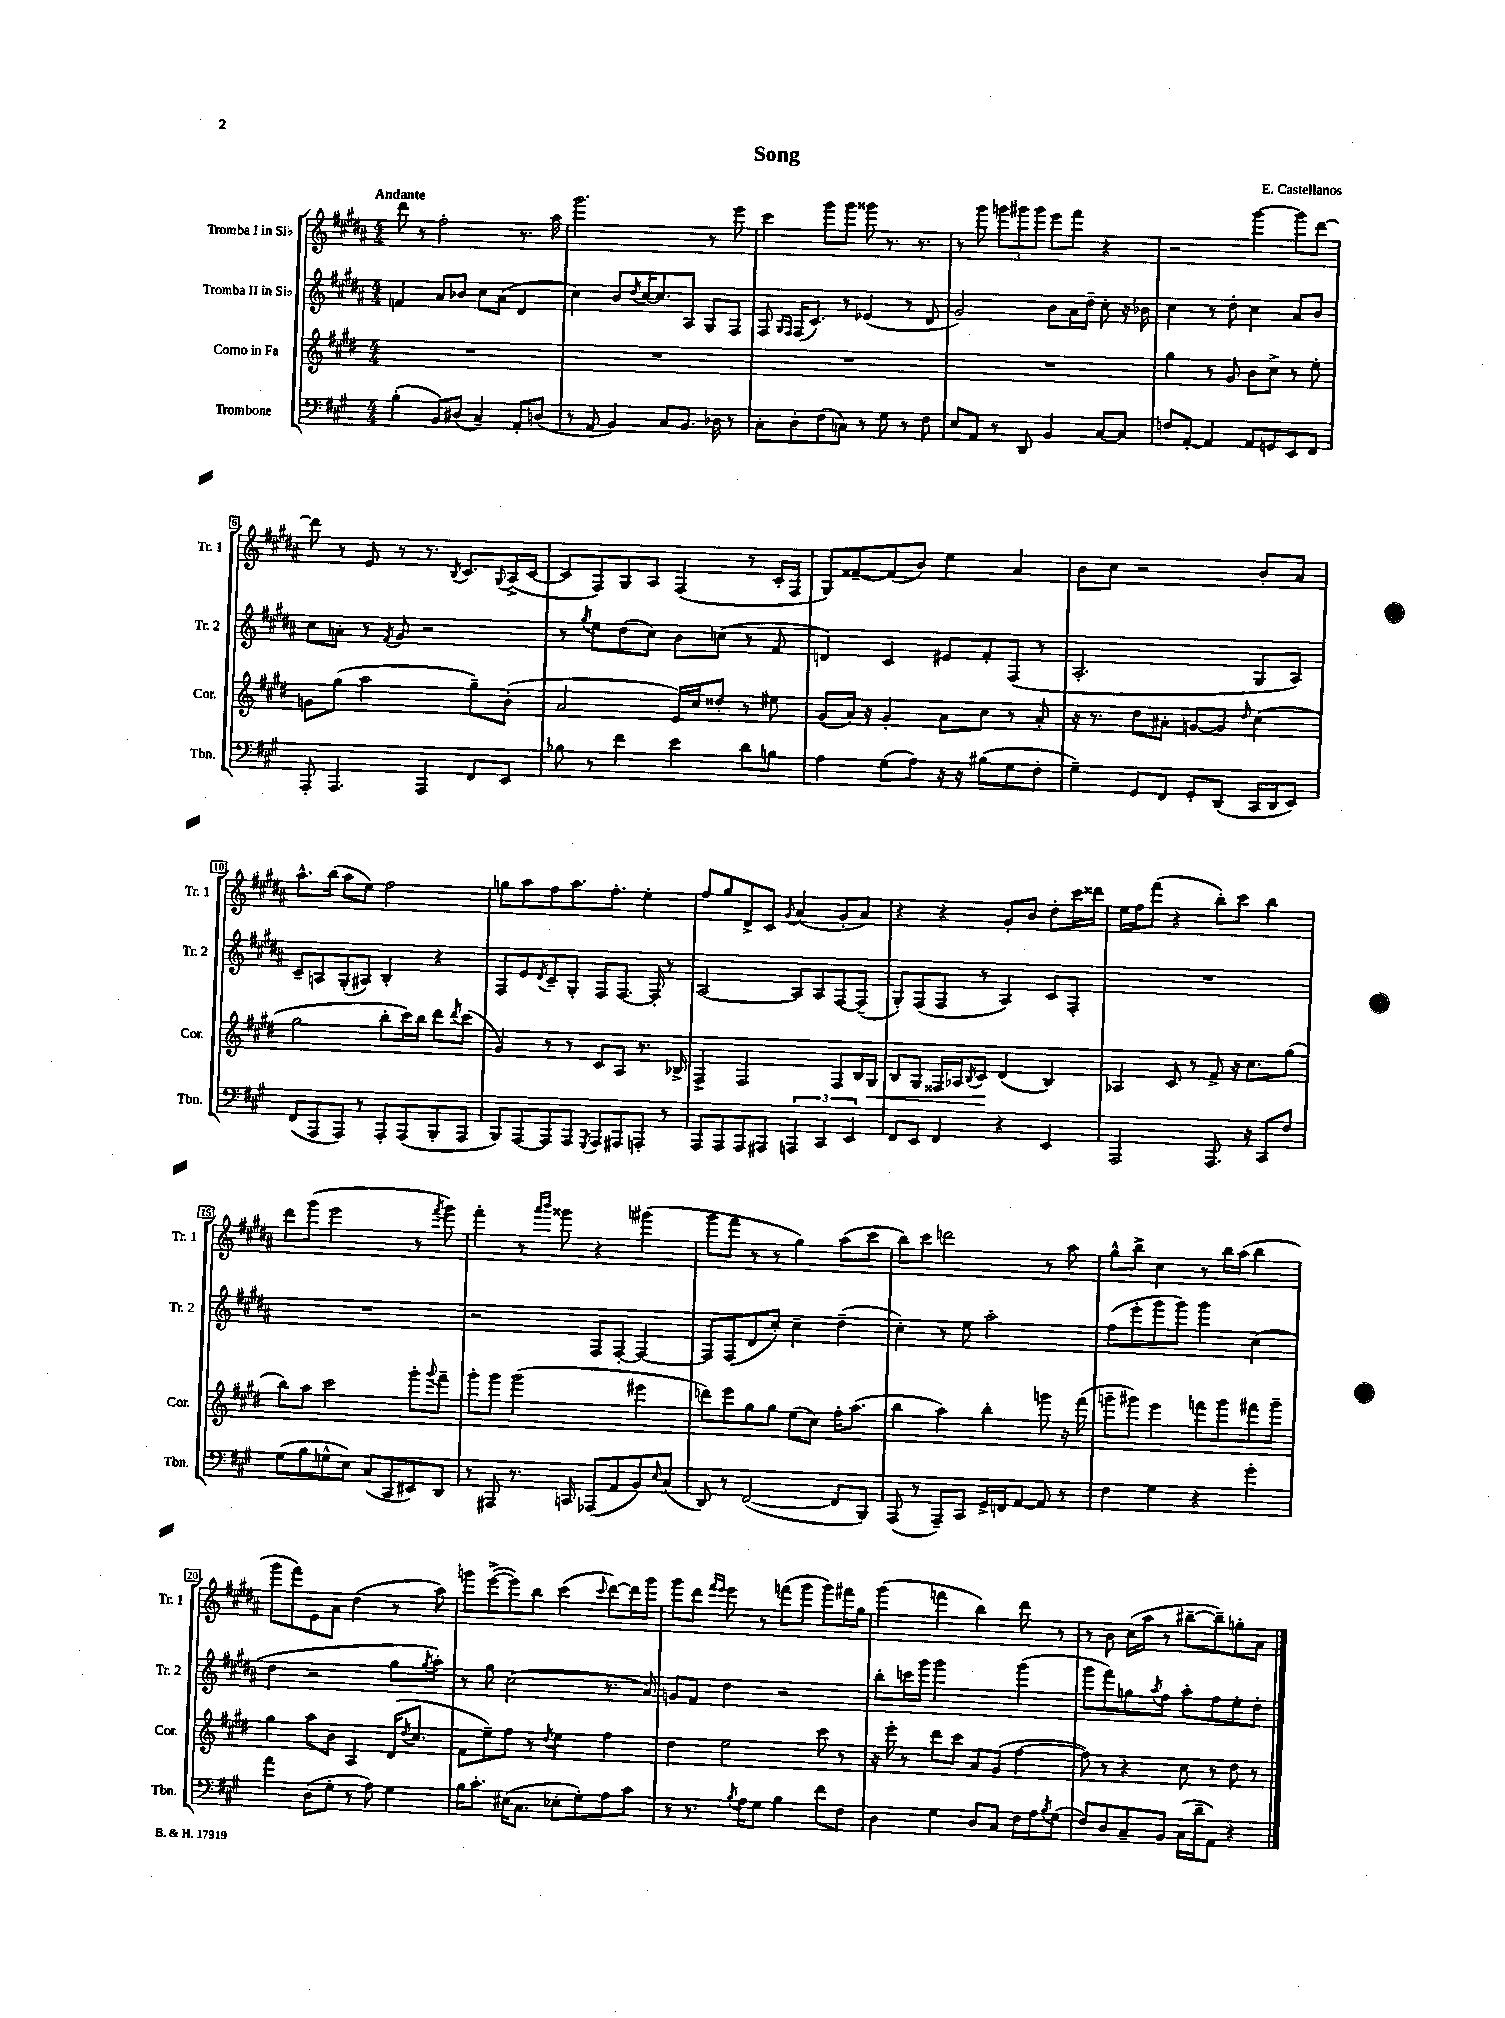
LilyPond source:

\header { title = "Song" composer = "E. Castellanos" }
<<
\new StaffGroup <<
\new Staff = "s0" \with { instrumentName = "Tromba I in Sib" shortInstrumentName = "Tr. 1" } {
    \clef treble \key b \major \numericTimeSignature \time 4/4 \tempo "Andante"
    dis'''8 r8 fis''2-. r8. ais''16 |
    gis'''2. r8 e'''8 |
    cis'''4 gis'''8 gis'''8 gisis'''8 r8. r8. |
    r8 gis'''8 \tuplet 3/2 { g'''8 gis'''8 gis'''8 } e'''8 fis'''8 r4 |
    r2 gis'''4~ gis'''8 dis'''8~ |
    dis'''8 r8 e'8 r8 r8. \acciaccatura { b8 } cis'8. \appoggiatura { gis8 } ais16->( cis'16~ |
    cis'8 fis8) gis8 ais8 fis4( r8 cis'16-. fis16 |
    gis8) fisis'8~-- fisis'8( b'8) e''4 ais'4 |
    b'8 cis''8 r2 b'8-. ais'8 |
    ais''8.-^ b''16( ais''8 e''8) fis''2 |
    g''8 ais''8 fis''8 ais''8. fis''8.-. e''4-. |
    fis''8 gis''8 dis'8-> cis'8 \acciaccatura { gis'8 } ais'4( gis'8-. ais'8) |
    r4 r4 gis'8-. b'8 dis''8-. cis'''16 disis'''16 |
    e''16 fis''16 fis'''8( r4 b''8-.) cis'''8 b''4 |
    dis'''8 gis'''8( e'''2 r8 \acciaccatura { fis'''8 } gis'''8) |
    fis'''4-. r8 \grace { ais'''16 b'''16 } gisis'''8 r4 gis'''4( |
    gis'''8 fis'''8 r8 r8 gis''4) ais''8( cis'''8 |
    b''8) cis'''8 d'''2 r8 ais''8 |
    gis''8-^ b''8-> cis''4 r8 b''16 ais''16( b''4 |
    gis'''8 fis'''8) e'8 ais'8 dis''4( r8 ais''8) |
    g'''8 e'''8~->( e'''8) b''8 cis'''4( \appoggiatura { cis'''8 } dis'''8~) dis'''16 g'''16 |
    gis'''8 dis'''8 \grace { fis'''16 e'''16 } e'''8 r8 f'''8( gis'''8 gis'''8) fis'''16 gis''16 |
    gis'''4( f'''4 b''4) dis'''8 r8 |
    r8 b'8 cis''16( ais''16 r8 bis''8~-- bis''8--) g''8-. ais'8 \bar "|." |
}
\new Staff = "s1" \with { instrumentName = "Tromba II in Sib" shortInstrumentName = "Tr. 2" } {
    \clef treble \key b \major \numericTimeSignature \time 4/4
    f'4 ais'8 bes'8 cis''8 ais'8( dis'4 |
    cis''4) b'8 \acciaccatura { dis''8 } cis''16~ cis''8. ais8 gis8 fis8 |
    fis8 \grace { gis16 fis16 } fis16( cis'8.) r8 ees'4( r8 dis'8 |
    gis'2) b'8 ais'16 dis''16-- cis''8-. r16 bes'16 |
    cis''4 r8 dis''8-. cis''4 ais'8 b'8 |
    cis''8 a'8-. r8 \acciaccatura { fis'8 } gis'8 r2 |
    r8 \acciaccatura { gis''8 } e''8 dis''8( cis''8) b'8 c''8( r8 fis'8 |
    d'4) cis'4 eis'8 fis'8-. fis8( r8 |
    ais2.-. gis8 ais8) |
    cis'8-- a8 gis8-.( ais8) b4-. r4 |
    fis8 e'8 \acciaccatura { dis'8 } cis'8-- gis8-. fis8 fis8.~ fis16-. r8 |
    ais2~ ais8 ais8 fis8~ fis8--( |
    gis8-.) fis8( fis8 r8 ais4) cis'8 fis8-. |
    R1 |
    R1 |
    r2 fis8 fis8~-. fis4~ |
    fis8 fis8( dis'8 cis''8-.) cis''4-- dis''4--( |
    cis''4-.) r8 e''8 ais''2-. |
    fis''8( e'''8-. gis'''8 gis'''8) gis'''4 cis''4( |
    dis''4 r2 gis''8 \acciaccatura { gis''8 } ais''8-.) |
    r8 gis''8 cis''2( r8. ais'16) |
    g'8 fis'8 dis''4 r2 |
    b''8-. c'''16 gis'''16 gis'''2 gis'''4( |
    gis'''8 fis'''8) g''8 \acciaccatura { ais''8 } fis''8 ais''8-. fis''8 e''8-. dis''8-. \bar "|." |
}
\new Staff = "s2" \with { instrumentName = "Corno in Fa" shortInstrumentName = "Cor." } {
    \clef treble \key e \major \numericTimeSignature \time 4/4
    R1 |
    R1 |
    R1 |
    R1 |
    gis''4 r8 gis'8 b'8 cis''8-> r8 e''8-. |
    g'8 gis''8( a''2 gis''8--) b'8-.( |
    a'2 e'16) cis''16 disis''8-. r8 eis''8 |
    gis'8( a'16) r16 gis'4-. a'8 cis''8 r8 a'8-. |
    r16 r8. dis''8 ais'8-. g'8~ g'8 \grace { dis''16 } cis''4( |
    gis''2 b''8-. cis'''16) b''16 dis'''8 \acciaccatura { dis'''8 } cis'''8( |
    gis'4) r8 r8 cis'8 a8 r8. bes16-> |
    fis4-> fis2 fis8 b16 gis16\< |
    b8 gis8 fisis16 aes16 \acciaccatura { b8 } cis'8\! dis'4( b4) |
    aes4 cis'8 r8 fis'8-> r16 cis''8. gis''8( |
    b''8) a''8 cis'''2 gis'''8-. \appoggiatura { gis'''8 } fis'''8-- |
    gis'''8-. gis'''8 gis'''2( eis'''4 |
    d'''8) e'''8 gis''8 gis''8 e''8( cis''8) fis''16-. a''8.( |
    b''4 a''4) b''4-. g'''8 r16 fis'''16( |
    g'''8-- gis'''8) e'''4 f'''8 gis'''8 fis'''8 gis'''8-- |
    gis''4 a''8 b'8 a4 dis'16( \acciaccatura { dis''8 } cis''8. |
    fis'8 e''8--) fis''8 r8 \acciaccatura { dis''8 } e''4 fis''4 |
    dis''4 e''2 cis'''8 r8 |
    r16 e'''16-. r8 dis'''8 cis'''8 a'8 gis'8( fis''4~ |
    fis''8) r8 r4 cis''8 r8 dis''8 r8 \bar "|." |
}
\new Staff = "s3" \with { instrumentName = "Trombone" shortInstrumentName = "Tbn." } {
    \clef bass \key a \major \numericTimeSignature \time 4/4
    b4-.( b,8) dis8( cis4--) a,8-. d8( |
    r8 a,8 b,4) cis8 b,8. des16 r8 |
    cis8-. d8-. fis8( c8) r8 gis8 r8 fis8 |
    e8 a,8 r8 d,8 b,4 cis8~ cis8 |
    f8 a,8~-. a,4 a,8 g,8 e,8 fis,8 |
    a,,8-. a,,4. a,,4 fis,8 e,8 |
    bes8 r8 fis'4 e'4 d'8 b8 |
    a4 gis8( a8) r16 r16 bis8( gis8 fis8-. |
    gis4--) gis,8 fis,8 gis,8-. d,8( cis,16 d,16 e,8) |
    fis,8( a,,8 a,,8) r8 a,,8-. a,,8( b,,8-. a,,8 |
    b,,8) a,,8~ a,,8 a,,8 \acciaccatura { gis,,8 } a,,8 ais,,8 a,,8-. r8 |
    a,,8 a,,8 a,,8 ais,,8 \tuplet 3/2 { a,,4 cis,4 e,4 } |
    fis,8 e,8 fis,4 r4 e,4 |
    a,,2 a,,8. r16 cis,8 fis8 |
    gis8( b8 g8-^ e8) cis8( cis,8 eis,8) d,8 |
    r8 ais,,8 r8. c,16 aes,,8( a,8 b,8) \grace { e16 } cis8( |
    d,8) r8 fis,2~( fis,8 b,,8) |
    a,,8( r8 a,,8--) cis,8 gis,16-> f,16 a,8~ a,8 r8 |
    fis4 gis4 r4 gis'4-. |
    a'4 d8( gis8-. r8 a8) gis4 |
    b16 cis'8.-. eis16( cis8. ees8-. gis8-.) a8 cis'8 |
    r8 r8. \acciaccatura { b8 } a16 gis8 b4 fis'8 fis8 |
    d4 gis4 d8 cis8 fis16 a16 \acciaccatura { b8 } gis8( |
    fis8) d8 cis8-- b,8 cis16( d'16-- a,8) r4 \bar "|." |
}
>>
>>
\layout { \context { \Score \override BarNumber.stencil = #(make-stencil-boxer 0.1 0.3 ly:text-interface::print) } }
